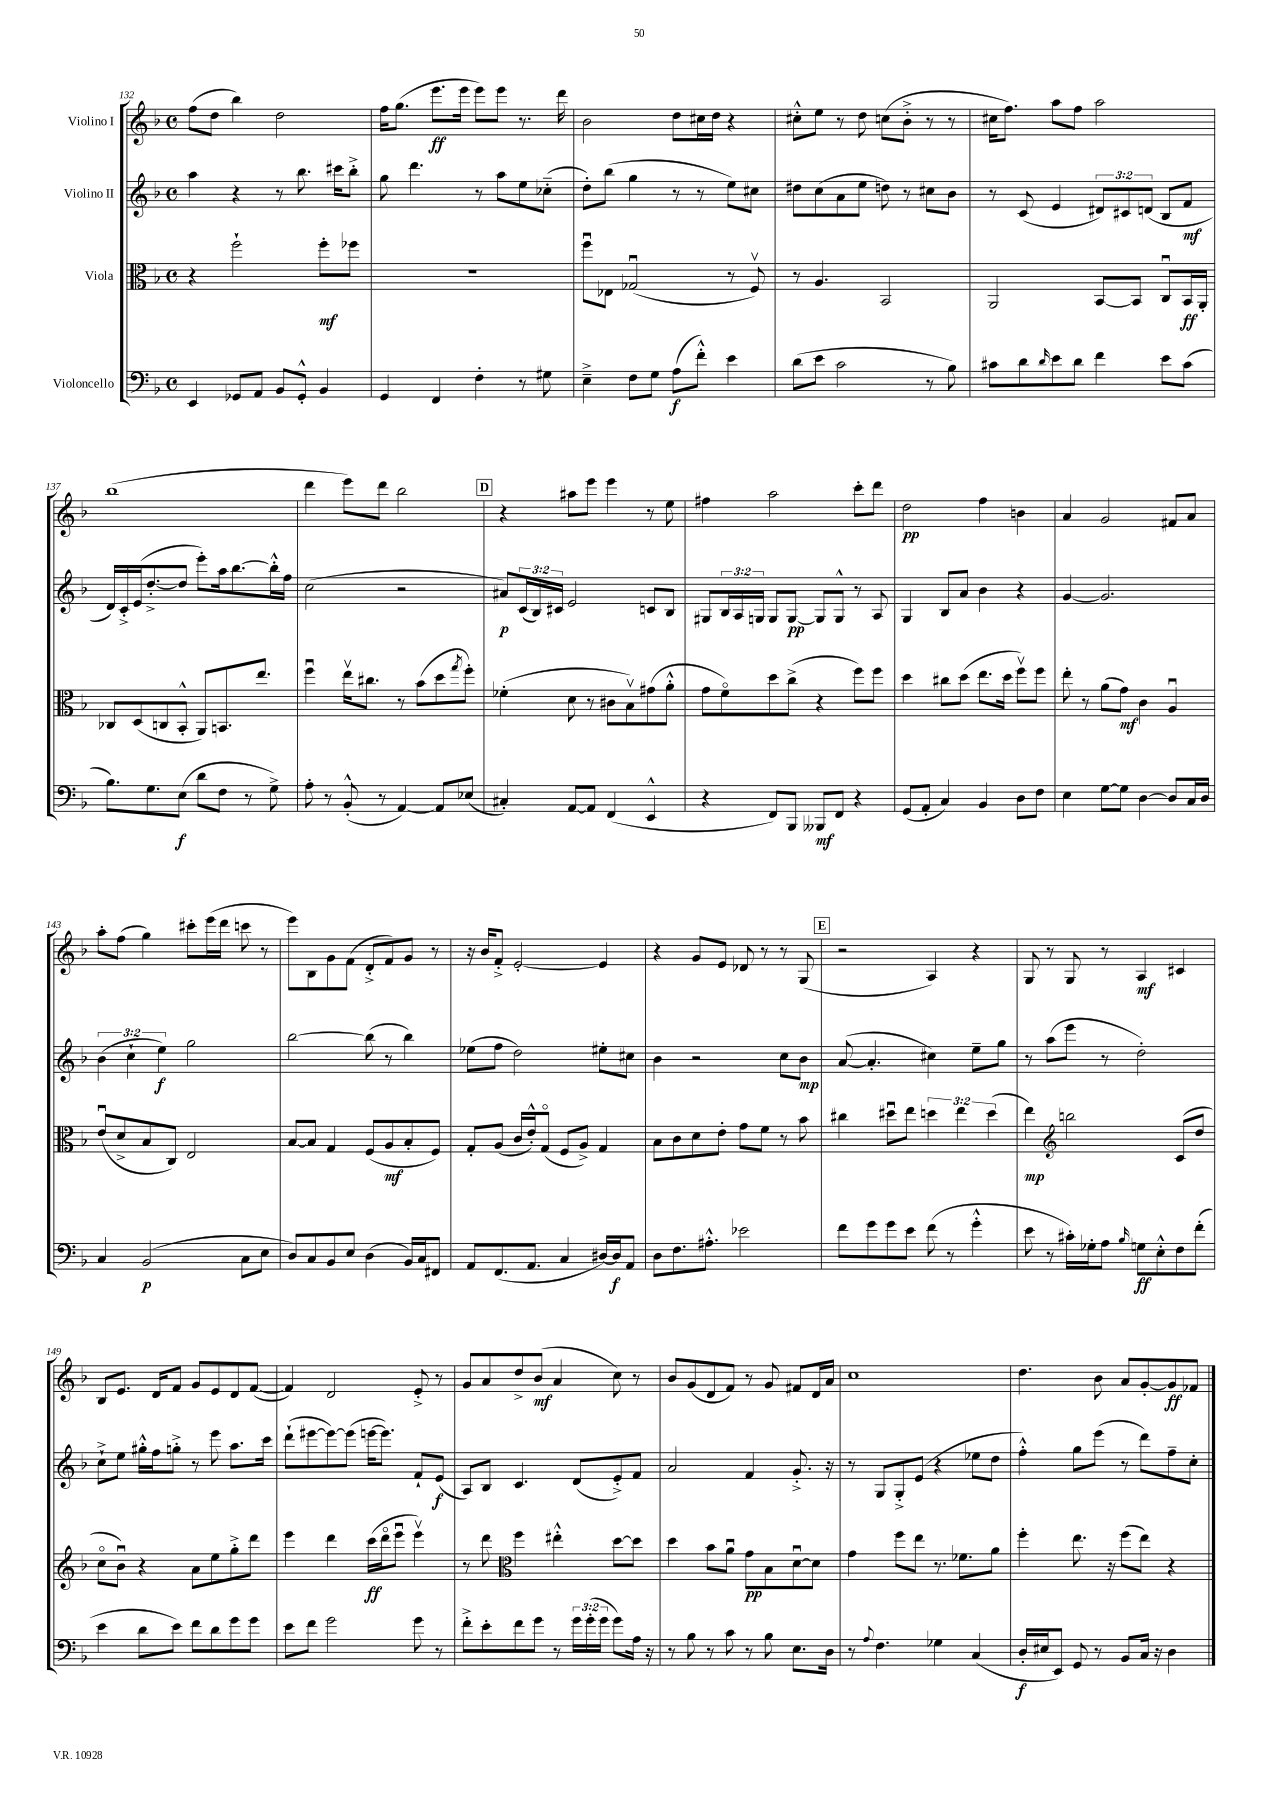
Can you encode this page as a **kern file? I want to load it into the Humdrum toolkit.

**kern	**kern	**kern	**kern
*staff4	*staff3	*staff2	*staff1
*clefF4	*clefC3	*clefG2	*clefG2
*k[b-]	*k[b-]	*k[b-]	*k[b-]
*M4/4	*M4/4	*M4/4	*M4/4
*met(c)	*met(c)	*met(c)	*met(c)
4EE	4r	4aa	(8ff
.	.	.	8dd
8GG-	2ff`	4r	4bb-)
8AA	.	.	.
8BB-	.	8r	2dd
8GG-'^^	.	8.bb-	.
4BB-	8ff'	.	.
.	.	16ccc#	.
.	8ff-	8bb-'^	.
=	=	=	=
4GG	1r	8gg	16ff
.	.	.	(8.gg
.	.	4.ddd	.
4FF	.	.	8.eee
.	.	.	16eee
4F'	.	8r	8eee)
.	.	8aa	8eee
8r	.	8ee	8.r
8G#	.	(8cc-'~	.
.	.	.	16ddd
=	=	=	=
4E~^	8ffu	8dd')	2b-
.	8E-	(8bb-	.
8F	(2G-u	4gg	.
8G	.	.	.
(8A	.	8r	8dd
8f'^^)	.	8r	16cc#
.	.	.	16dd
4e	8r	8ee)	4r
.	8Fv)	8cc#	.
=	=	=	=
(8d	8r	8dd#	8cc#'^^
8e	4.A	(8cc	8ee
2c	.	8a	8r
.	.	8ee	8dd
.	2BB-	8dd)	(8cc
.	.	8r	8b-'^
8r	.	8cc#	8r
8B-)	.	8b-	8r
=	=	=	=
8c#	2AA	8r	16cc#
.	.	.	8.ff)
8d	.	(8c	.
16qqd	.	.	.
8e	.	4e	8aa
8d	.	.	8ff
4f	[8BB-	12d#)	2aa
.	.	12c#	.
.	8BB-]	.	.
.	.	(12d	.
8e	8Cu	8B-	.
(8c#	16BB-	8f	.
.	16AA'	.	.
=	=	=	=
8.B-)	8C-	16d)	(1bb-
.	.	16c'^	.
.	(8D	(16e	.
8.G	.	[8.dd'^	.
.	8C	.	.
(8E	8BB-'^^	8dd]	.
8d	8AA)	8eee')	.
8F	8.BB	16aa	.
.	.	[8.bb-	.
8r	.	.	.
.	8.ee	.	.
8G^)	.	16bb-'^^]	.
.	.	16ff	.
=	=	=	=
8A'	4ffu	(2cc	4ddd
8r	.	.	.
(8BB-'^^	16eev	.	8eee)
.	8.cc#	.	.
8r	.	.	8ddd
[4AA)	8r	2r	2bb-
.	(8b-	.	.
8AA]	8dd	.	.
.	8qgg	.	.
(8E-	8ff')	.	.
=	=	=	=
4C#')	(4f-'	8a#)	4r
.	.	(24c	.
.	.	24B-)	.
.	.	24c#	.
[8AA	8d	2e	8aa#
8AA]	8r	.	8eee
(4FF	8c#	.	4eee
.	8B-v)	.	.
4EE^^	(8g#	8c	8r
.	8a'^^	8B-	8ee
=	=	=	=
4r	8g	8G#	4ff#
.	8fo)	24B-	.
.	.	24A	.
.	.	24G	.
8FF)	8dd	8G	2aa
8BBB-	(8cc^	[8G	.
8BBB--	4r	8G]	.
8FF	.	8G^^	.
4r	8ff)	8r	8ccc'
.	8ff	8A	8ddd
=	=	=	=
(8GG	4dd	4G	2dd
8AA'	.	.	.
4C)	8cc#	8B-	.
.	(8dd	8a	.
4BB-	8.ee	4b-	4ff
.	16dd	.	.
8D	8ffv)	4r	4b
8F	8ff	.	.
=	=	=	=
4E	8ee'	[4g	4a
.	8r	.	.
[8G	(8a	2.g]	2g
8G]	8g)	.	.
[4D	4c	.	.
8D]	4Au	.	8f#
16C	.	.	8a
16D	.	.	.
=	=	=	=
4C	(8eu	(6b-	8aa'
.	8d^	.	(8ff
.	.	6cc`	.
(2BB-	8B-	.	4gg)
.	.	6ee)	.
.	8C)	.	.
.	2E	2gg	8ccc#'
.	.	.	(16eee
.	.	.	16ddd
8C	.	.	8ccc
8E	.	.	8r
=	=	=	=
8D)	[8B-	[2bb-	8eee)
8C	8B-]	.	8B-
8BB-	4G	.	8g
8E	.	.	(8f
(4D	(8F	(8bb-]	8d'^
.	8A	8r	8f)
16BB-)	8B-'	4bb-)	8g
16C	.	.	.
8FF#	8F)	.	8r
=	=	=	=
8AA	8G'	(8ee-	16r
.	.	.	16b-
(8.FF	(8A	8ff	8f'^
.	16c	2dd)	[2e'
8.AA	16e'^^)	.	.
.	(8Go	.	.
4C	8F	.	.
.	8A^)	.	.
[16D#)	4G	8ee#'	4e]
16D#]	.	.	.
8AA	.	8cc#	.
=	=	=	=
8D	8B-	4b-	4r
8.F	8c	.	.
.	8d	2r	8g
8.A#'^^	.	.	.
.	8e'	.	8e
2e-	8g	.	8d-
.	8f	.	8r
.	8r	8cc	8r
.	8b-	8b-	(8G
=	=	=	=
8f	4cc#	([8a	2r
8g	.	4.a']	.
8g	8dd#u	.	.
8e	8ee	.	.
(8f	6dd	4cc#)	4A)
8r	.	.	.
.	6ee	.	.
4g'^^	.	8ee~	4r
.	(6dd	.	.
.	.	8gg	.
=	=	=	=
8e	4ee)	8r	8G
8r	.	(8aa	8r
*	*clefG2	*	*
16c#')	2bb	8eee	8G
16G-'	.	.	.
8A	.	8r	8r
16qqB-	.	.	.
8G	.	2dd')	4A
8E'^^	.	.	.
8F	(8c	.	4c#
(8f'	8dd	.	.
=	=	=	=
4e	8cco	8cc`^	8B-
.	8b-u)	8ee	8.e
8d	4r	16gg#'^^	.
.	.	16ff	16d
8e)	.	8gg'^	8f
8f	8a	8r	8g
8d	8ee	8eee	8e
8g	8gg'^	8.aa	8d
8g	8ddd	.	([8f
.	.	16ccc	.
=	=	=	=
8e	4eee	(8ddd`	4f])
8f	.	[8eee#	.
2g	4ddd	8eee#_)	2d
.	.	(8eee#]	.
.	(16ccc	[16eee	.
.	16dddo	8.eee])	.
.	8eeeu	.	.
8g	4eeev)	8f`	8e'^
8r	.	(8e	8r
=	=	=	=
8f'^	8r	8A)	8g
8e'	8ddd	8B-	8a
*	*clefC3	*	*
8f	4ff	4.c	8dd^
8g	.	.	(8b-
8r	4ee#'^^	.	4a
24g	.	(8d	.
(24g'	.	.	.
24g	.	.	.
8g)	[8dd	8e'^)	8cc)
16A	8dd]	8f	8r
16r	.	.	.
=	=	=	=
8r	4dd	2a	8b-
8B-	.	.	(8g
8r	8b-	.	8d
8c	8au	.	8f)
8r	8g	4f	8r
8B-	8B-	.	8g
8.E	[8du	8.g'^	8f#
.	8d]	.	16d
16D	.	16r	16a
=	=	=	=
8r	4g	8r	1cc
8qqA	.	.	.
4.F	.	8G	.
.	8ff	8G'^	.
.	8ee	(8e	.
4G-	8.r	4r	.
.	8.f-	.	.
(4C	.	8ee-	.
.	8a	8dd	.
=	=	=	=
16D'	4ff'	4ff'^^)	4.dd
16E#	.	.	.
8EE)	.	.	.
8GG	8.ee	8gg	.
8r	.	(8eee	8b-
.	16r	.	.
8BB-	(8ff	8r	8a
16C	8ee)	8ddd)	[8g'
16r	.	.	.
4D	4r	8ff~	8g]
.	.	8cc'	8f-
==	==	==	==
*-	*-	*-	*-
